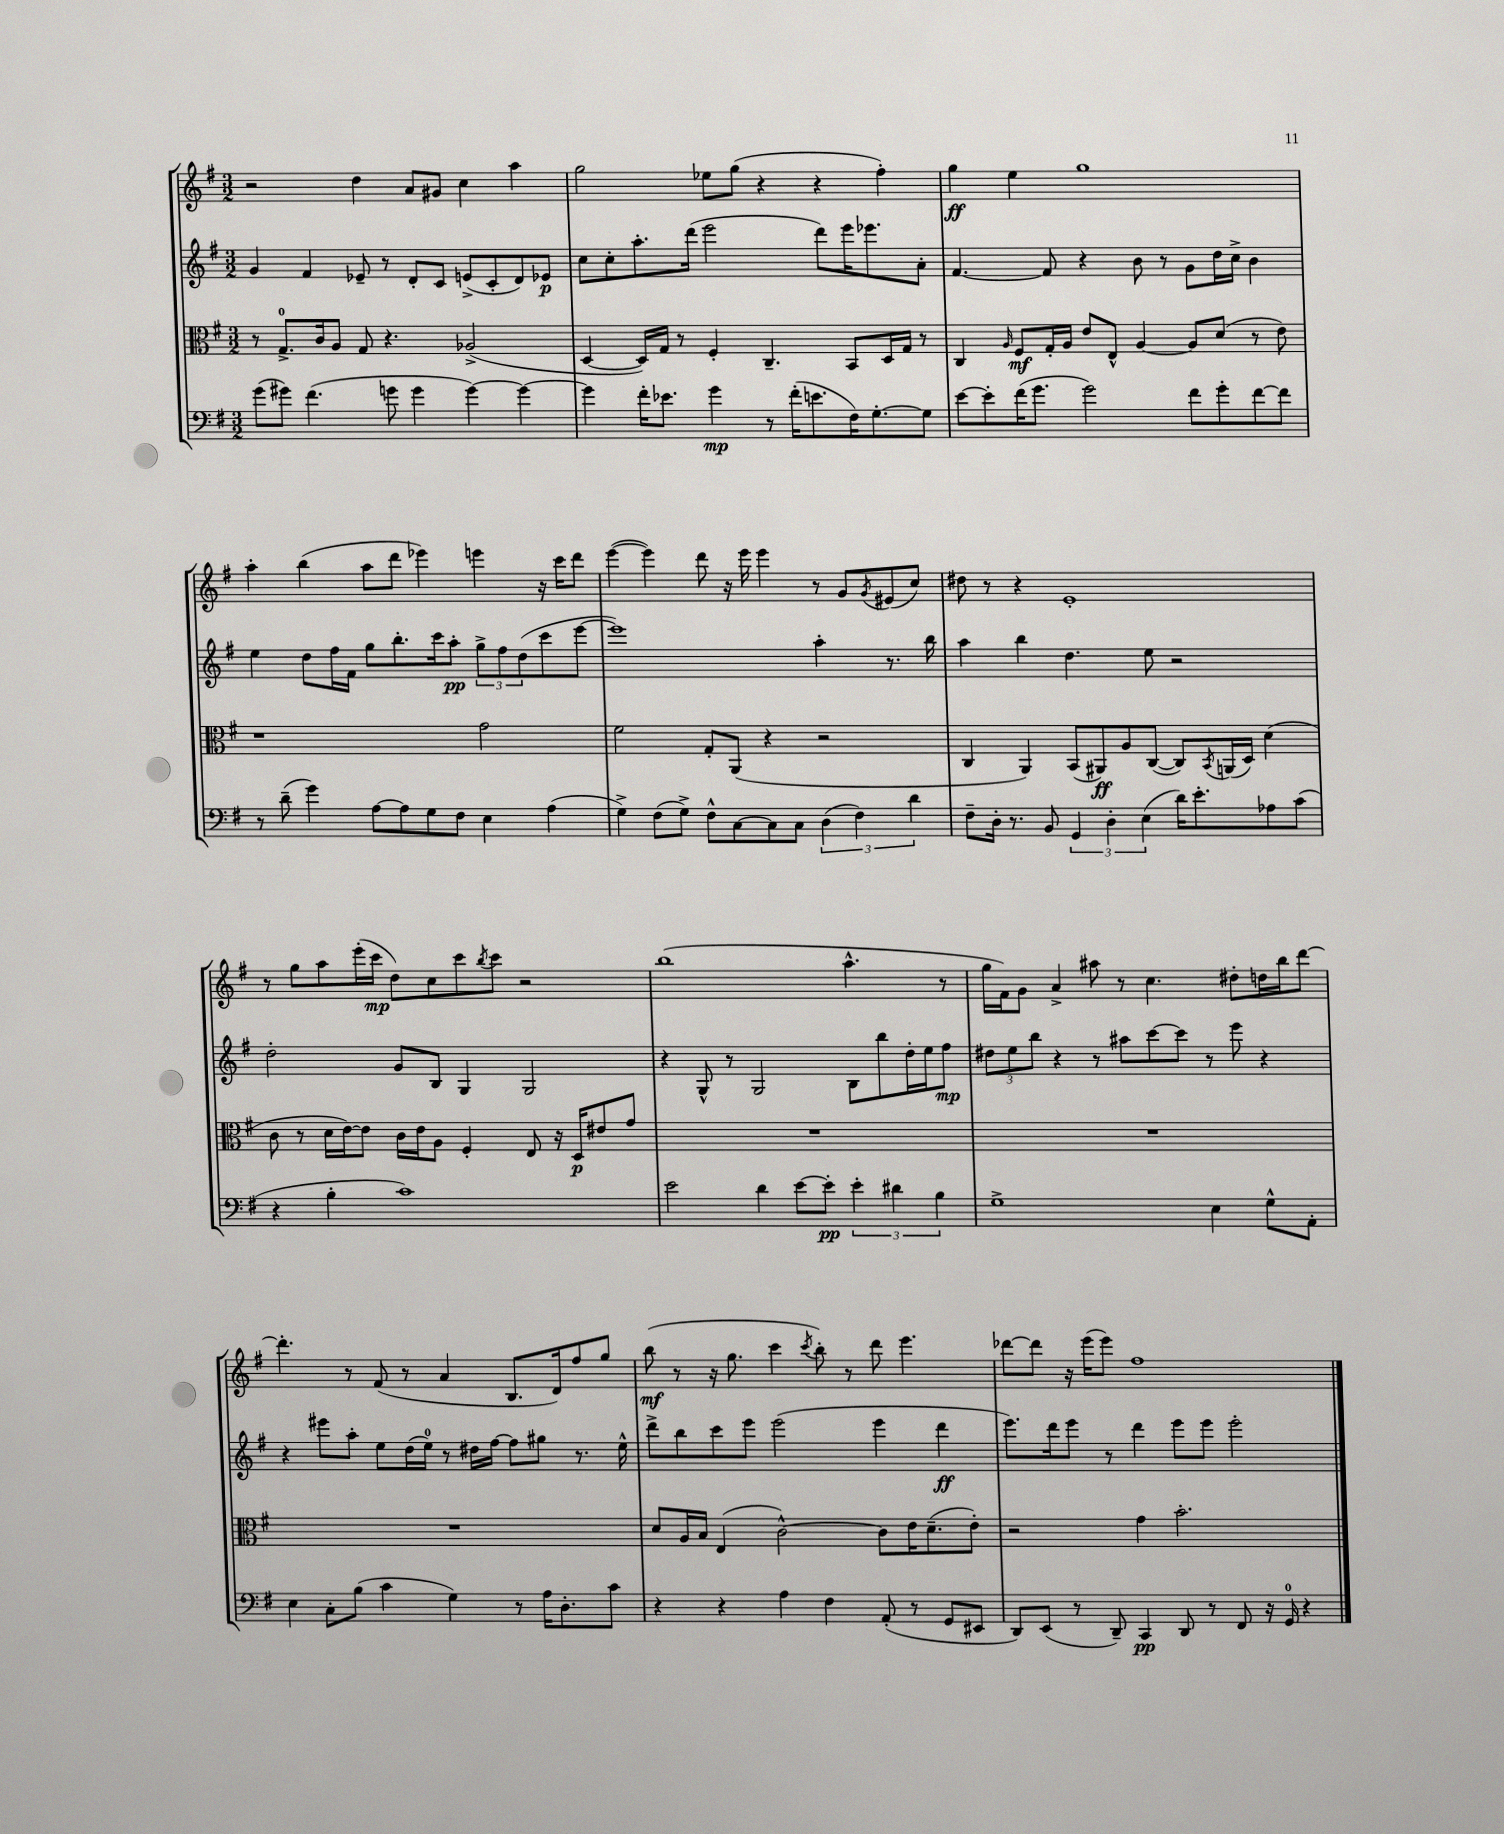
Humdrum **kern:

**kern	**kern	**kern	**kern
*staff4	*staff3	*staff2	*staff1
*clefF4	*clefC3	*clefG2	*clefG2
*k[f#]	*k[f#]	*k[f#]	*k[f#]
*M3/2	*M3/2	*M3/2	*M3/2
(8g	8r	4g	2r
8g#)	8.G^	.	.
(4.f#	.	4f#	.
.	16c	.	.
.	8A	.	.
.	8G	8e-~	4dd
8g	4.r	8r	.
4g	.	8d'	8a
.	.	8c	8g#
[4g)	(2A-^	(8e^	4cc
.	.	8c'	.
4g_	.	8d)	4aa
.	.	8e-	.
=	=	=	=
4g]	[4D	8cc	2gg
.	.	8cc'	.
16f#'	16D])	8.aa'	.
8.e-	16G	.	.
.	8r	.	.
.	.	(16ddd	.
4g	4F#'	2eee	8ee-
.	.	.	(8gg
8r	4.C~	.	4r
(16f#'	.	.	.
8.e	.	.	.
.	.	8ddd)	4r
16F#)	8BB	16eee	.
[8.G'	.	8.eee-	.
.	16D	.	4ff#')
.	16G	.	.
8G]	8r	8a'	.
=	=	=	=
[8e	4C	[4.f#	4gg
8e']	.	.	.
.	16qqA	.	.
(16f#	8F#	.	4ee
8.g	.	.	.
.	16G'	8f#]	.
.	16A	.	.
2g)	8e	4r	1gg
.	8E^^	.	.
.	[4A	8b	.
.	.	8r	.
8f#	8A]	8g	.
8g'	(8d	16dd	.
.	.	16cc^	.
[8f#	8r	4b	.
8f#]	8e)	.	.
=	=	=	=
8r	1r	4ee	4aa'
(8d~	.	.	.
4g)	.	8dd	(4bb
.	.	16ff#	.
.	.	16f#	.
[8A	.	8gg	8aa
8A]	.	8.bb'	8ddd
8G	.	.	4eee-)
.	.	16ccc	.
8F#	.	8aa'	.
4E	2g	12gg^	4eee
.	.	12ff#	.
.	.	(12dd	.
(4A	.	8ccc	16r
.	.	.	16ccc
.	.	[8eee	8ddd
=	=	=	=
4G^)	2f#	1eee])	([4eee
(8F#	.	.	4eee])
8G^)	.	.	.
8F#^^	8G'	.	8ddd
[8C	(8AA	.	16r
.	.	.	16eee
8C]	4r	.	4eee
8C	.	.	.
(6D	2r	4aa'	8r
.	.	.	8g
6F#)	.	.	.
.	.	.	8qg
.	.	8.r	(8e#
6d	.	.	.
.	.	.	8cc)
.	.	16bb	.
=	=	=	=
8F#~	4C	4aa	8dd#
16D'	.	.	8r
8.r	.	.	.
.	4AA)	4bb	4r
8BB	.	.	.
6GG	(8BB	4.dd	1e'
.	8AA#)	.	.
6D'	.	.	.
.	8A	.	.
(6E	.	.	.
.	([8C	8ee	.
16d)	8C])	2r	.
8.e'	.	.	.
.	8qBB	.	.
.	(16AA	.	.
.	16D)	.	.
8A-	(4d	.	.
(8c	.	.	.
=	=	=	=
4r	8c	2dd'	8r
.	8r	.	8gg
4B'	16d	.	8aa
.	[16e)	.	.
.	8e]	.	(16eee'
.	.	.	16ccc
1c)	16c	8g	8dd)
.	16e	.	.
.	8A	8B	8cc
.	4F#'	4G	8ccc
.	.	.	8qbb
.	.	.	8ccc
.	8E	2G	2r
.	16r	.	.
.	16D	.	.
.	8e#	.	.
.	8g	.	.
=	=	=	=
2e	1.r	4r	(1bb
.	.	8G^^	.
.	.	8r	.
4d	.	2G	.
[8e	.	.	.
8e']	.	.	.
6e'	.	8B	4.aa^^
.	.	8bb	.
6d#	.	.	.
.	.	16dd'	.
.	.	16ee	.
6B	.	.	.
.	.	8ff#	8r
=	=	=	=
1G^	1.r	12dd#	16gg
.	.	.	16f#)
.	.	12ee	.
.	.	.	8g
.	.	12bb	.
.	.	4r	4a^
.	.	8r	8aa#
.	.	8aa#	8r
.	.	[8ccc	4.cc
.	.	8ccc]	.
4E	.	8r	.
.	.	8eee	8dd#'
8G^^	.	4r	16dd
.	.	.	16bb
8AA'	.	.	[8ddd
=	=	=	=
4E	1.r	4r	4.ddd']
8C'	.	8eee#	.
(8B	.	8aa'	8r
4c	.	8ee	(8f#
.	.	(16dd	8r
.	.	16ee)	.
4G)	.	8r	4a
.	.	16dd#	.
.	.	[16ff#	.
8r	.	8ff#]	8.B
16A	.	8gg#	.
8.D'	.	.	16d)
.	.	8.r	8ff#
8c	.	.	8gg
.	.	16ee^^	.
=	=	=	=
4r	8d	8ddd^	(8bb
.	16A	8bb	8r
.	16B	.	.
4r	(4E	8ccc	16r
.	.	.	8.gg
.	.	8eee	.
4A	[2c^^)	(2eee	4ccc
.	.	.	8qccc
4F#	.	.	8bb')
.	.	.	8r
(8AA'	8c]	4eee	8ddd
8r	16e	.	4.eee
.	(8.d~	.	.
8GG	.	4ddd	.
8EE#	8e')	.	.
=	=	=	=
8DD)	2r	8.eee)	[8ddd-
(8EE	.	.	8ddd-]
.	.	16ddd	.
8r	.	8eee	16r
.	.	.	(16eee
8DD~)	.	8r	8eee)
4CC	4g	4ddd	1ff#
8DD	2.b'	8eee	.
8r	.	8eee	.
8FF#	.	2eee'	.
16r	.	.	.
16GG	.	.	.
4r	.	.	.
==	==	==	==
*-	*-	*-	*-
